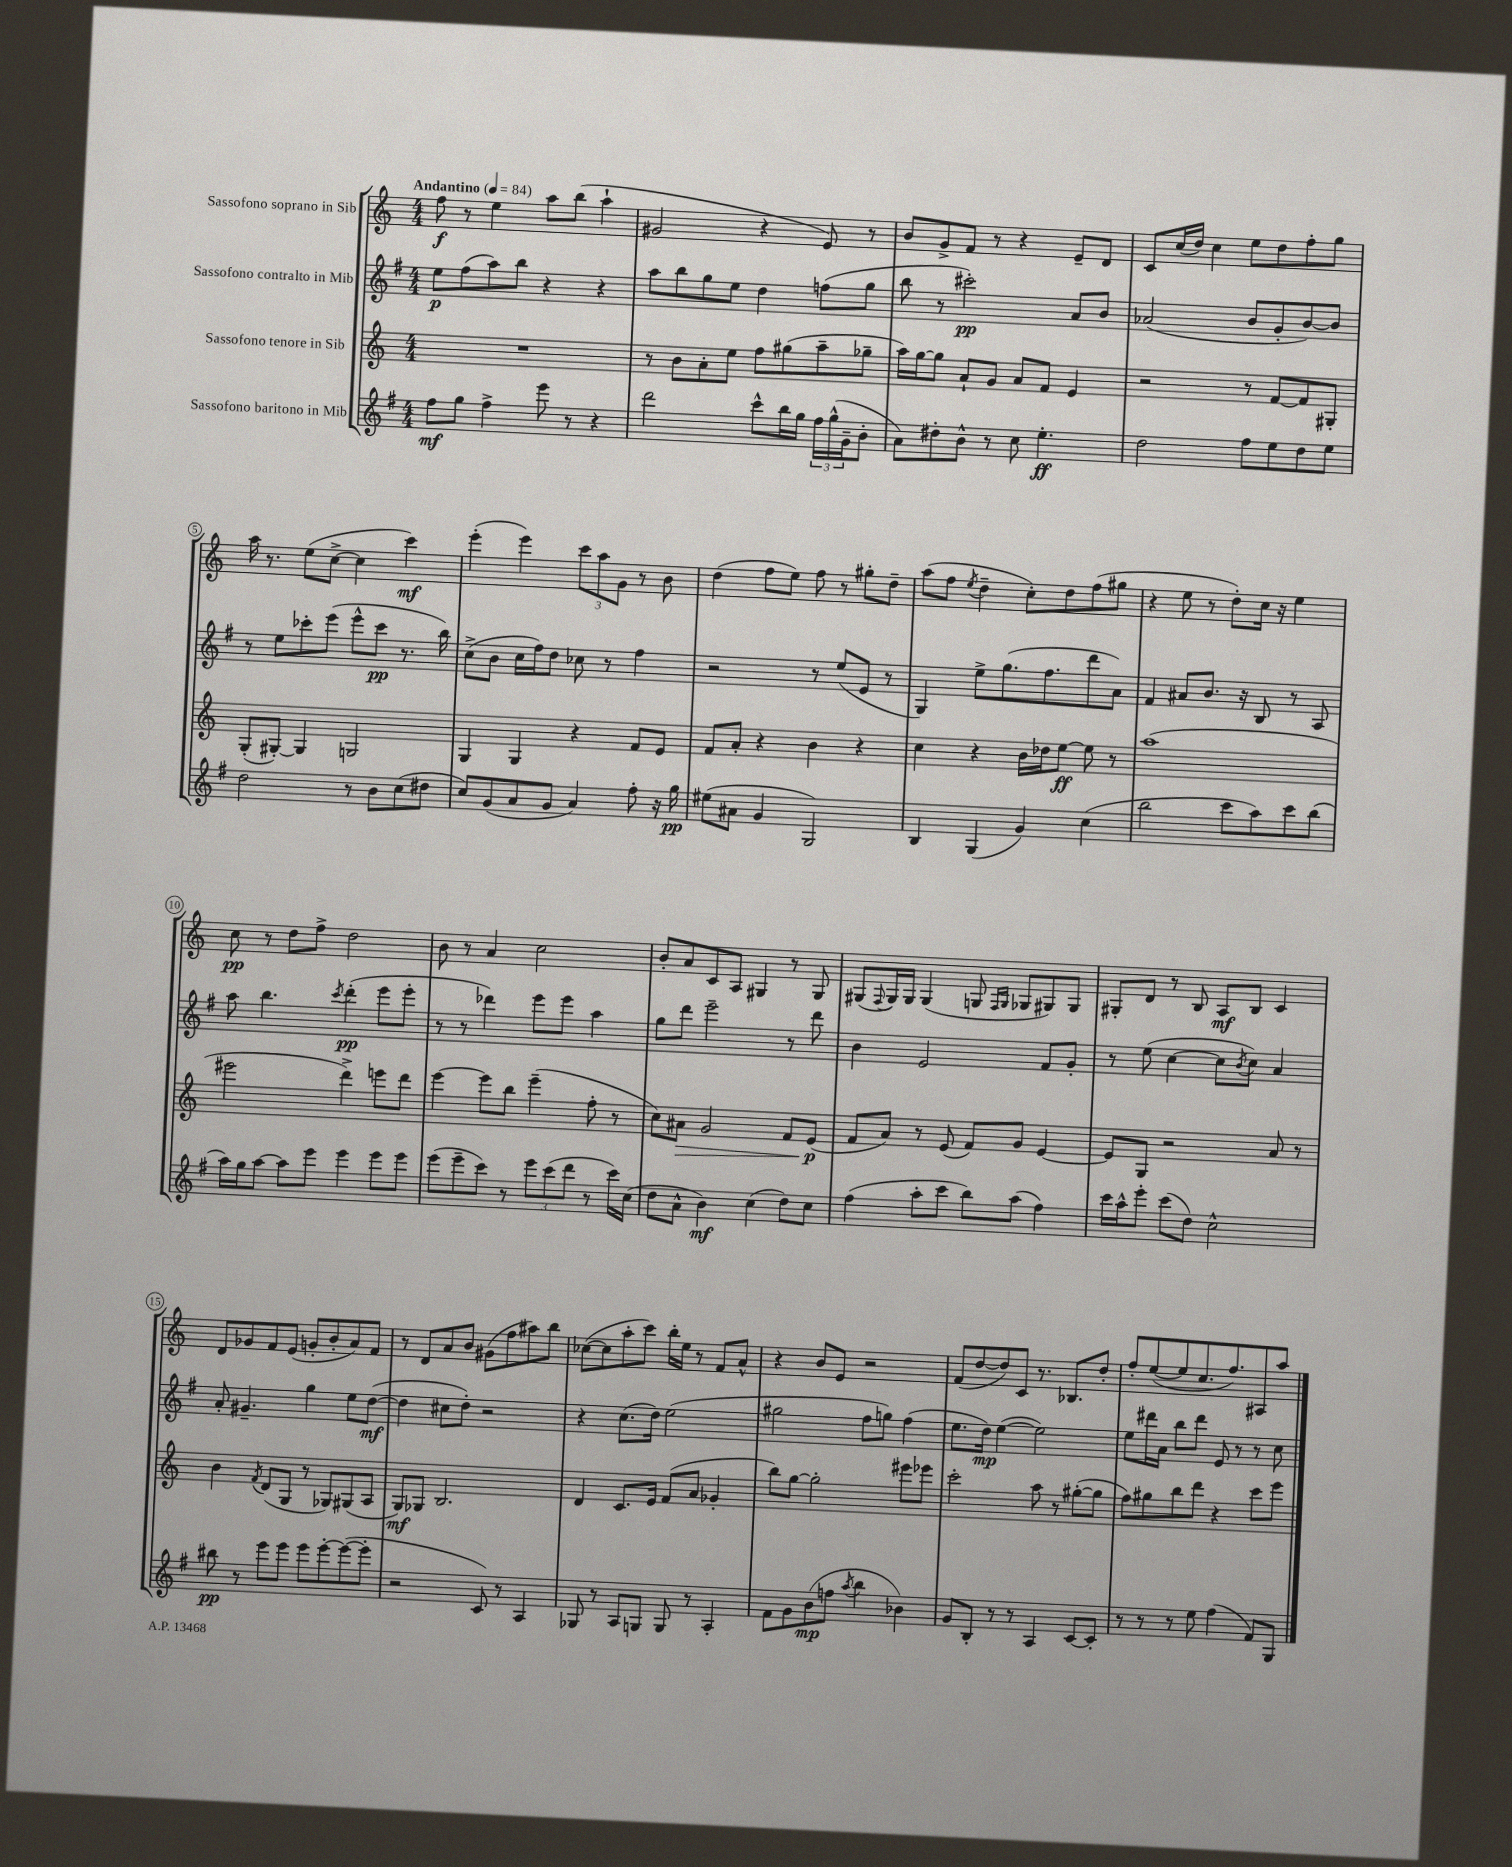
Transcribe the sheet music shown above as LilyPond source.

<<
\new StaffGroup <<
\new Staff = "s0" \with { instrumentName = "Sassofono soprano in Sib" } {
    \clef treble \key c \major \numericTimeSignature \time 4/4 \tempo "Andantino" 4 = 84
    f''8\f r8 e''4 a''8 b''8( a''4-! |
    gis'2 r4 e'8) r8 |
    b'8 g'8-> f'8 r8 r4 e'8-- d'8 |
    c'8 c''16( d''16) c''4 e''8 d''8 f''8-. g''8 |
    a''16 r8. e''8( c''8~-> c''4 c'''4\mf) |
    e'''4-.( e'''4) \tuplet 3/2 { c'''8 a''8 g'8 } r8 b'8 |
    d''4( f''8 e''8) f''8 r8 gis''8-. d''8-- |
    a''8( f''8 \acciaccatura { e''8 } d''4-- c''8-.) d''8 f''8( gis''8 |
    r4 e''8 r8 d''8-.) c''16 r16 e''4 |
    c''8\pp r8 d''8 f''8-> d''2 |
    b'8 r8 a'4 c''2 |
    b'8-. a'8 c'8 a8 gis4 r8 gis8 |
    gis8( \appoggiatura { f8 } gis16) gis16 gis4( g8 \grace { f16 g16 } ges8 gis8) gis8 |
    gis8-. d'8 r8 b8 a8\mf b8 c'4 |
    d'8 ges'8 f'8 e'8( g'8-. b'8-. a'8) f'8 |
    r8 d'8 a'8 b'8 gis'8( f''8 ais''8) b''8 |
    ces''8~( ces''8 a''8-. c'''8) b''16-. e''16 r8 f'8 a'8-^ |
    r4 b'8 e'8 r2 |
    f'8( d''8~ d''8) c'8 r8. bes8. d''8-. |
    f''8-. e''8~( e''8 c''8. f''8.) ais8 a''8 \bar "|." |
}
\new Staff = "s1" \with { instrumentName = "Sassofono contralto in Mib" } {
    \clef treble \key g \major \numericTimeSignature \time 4/4
    e''8\p fis''8( a''8) b''8 r4 r4 |
    a''8 b''8 g''8 e''8 d''4 f''8( g''8 |
    b''8 r8 cis'''2-.\pp) a'8 b'8 |
    aes'2( b'8 g'8-. b'8~) b'8 |
    r8 e''8 ces'''8-. e'''8( e'''8-^ ces'''8\pp r8. b''16) |
    c''8->( b'8 c''16 fis''16) d''8 ces''8 r8 fis''4 |
    r2 r8 e''8( e'8 r8 |
    g4) e''8-> g''8.( fis''8. d'''8 a'8) |
    fis'4 ais'8 b'8. r16 b8 r8 a8 |
    a''8 b''4. \acciaccatura { c'''8 } d'''4-.\pp( e'''8 e'''8-. |
    r8 r8 des'''4) e'''8 e'''8 a''4 |
    g''8 d'''8 e'''2-- r8 d'''8 |
    b'4 e'2 fis'8 g'8-. |
    r8 e''8( c''4~ c''8 \acciaccatura { b'8 } c''8) a'4 |
    a'8-. gis'4.-- g''4 e''8 d''8~\mf( |
    d''4 cis''8 d''8-.) r2 |
    r4 c''8.( d''16) e''2( |
    gis''2 fis''8 g''8) fis''4( |
    e''8. d''16\mp) e''4~( e''2) |
    e''8 dis'''16 a'16 b''8 dis'''8 e'8 r8 r8 c''8 \bar "|." |
}
\new Staff = "s2" \with { instrumentName = "Sassofono tenore in Sib" } {
    \clef treble \key c \major \numericTimeSignature \time 4/4
    R1 |
    r8 b'8 a'8-. e''8 f''8 gis''8( a''8-- ges''8-- |
    a''16) g''16~ g''8 a'8-! g'8 a'8 f'8 e'4 |
    r2 r8 f'8~ f'8 gis8-. |
    g8-.( gis8~-.) gis4 g2 |
    g4 g4 r4 f'8 e'8 |
    f'8 a'8-. r4 b'4 r4 |
    c''4 r4 b'16 des''16 e''8~\ff e''8 r8 |
    a''1( |
    eis'''2 d'''4->) e'''8 d'''8 |
    e'''4~ e'''8 b''8 e'''4--( f''8-. r8 |
    c''8) ais'8\> g'2 f'8 e'8\p\!( |
    f'8 a'8) r8 e'8( f'8) g'8 e'4~ |
    e'8 g8 r2 a'8 r8 |
    b'4 \acciaccatura { f'8 } d'8( g8 r8 ges8) gis8( a8 |
    g8\mf) ges8 b2. |
    d'4 c'8. e'16 f'8( a'8 ges'4-. |
    b''8) g''8~ g''2-. eis'''8 ees'''8 |
    c'''2-. a''8 r8 gis''8~-.( gis''8 |
    f''8) gis''8 b''8 d'''8 r4 c'''8 e'''8 \bar "|." |
}
\new Staff = "s3" \with { instrumentName = "Sassofono baritono in Mib" } {
    \clef treble \key g \major \numericTimeSignature \time 4/4
    fis''8\mf g''8 fis''4-> e'''8 r8 r4 |
    d'''2 c'''8-^ b''16 g''16 \tuplet 3/2 { fis''16 g''16-^( g'16-- } b'8-. |
    a'8) dis''8-. b'8-^ r8 c''8 e''4.-.\ff |
    d''2 fis''8 e''8 d''8 e''8 |
    d''2 r8 b'8 c''8( dis''8 |
    c''8) g'8( a'8 g'8 a'4) fis''8-. r16 g''16\pp |
    eis''8( ais'8 g'4 g2) |
    b4 g4( g'4) c''4( |
    b''2 c'''8 a''8) c'''8 b''8( |
    a''16) g''16 a''8~ a''8 e'''8 e'''4 e'''8 e'''8 |
    e'''8( e'''8-- c'''8) r8 \tuplet 3/2 { e'''8 c'''8( d'''8 } r8 c'''16) c''16( |
    d''8 a'8-^ b'4\mf) c''4( d''8) c''8 |
    fis''4( a''8-. c'''8 b''8) a''8( fis''4) |
    c'''16 a''16-^ e'''8-. c'''8( d''8) c''2-^ |
    bis''8\pp r8 e'''8 e'''8 e'''8 e'''8~-. e'''8~( e'''8-. |
    r2 c'8) r8 a4 |
    ges8 r8 a8 g8 g8 r8 a4-. |
    fis'8 g'8 b'8\mp( f''8 \acciaccatura { a''8 } b''4 bes'4) |
    g'8 b8-. r8 r8 a4 c'8~ c'8-. |
    r8 r8 r8 e''8 fis''4( fis'8) g8 \bar "|." |
}
>>
>>
\layout { \context { \Score \override BarNumber.stencil = #(make-stencil-circler 0.1 0.3 ly:text-interface::print) } }
